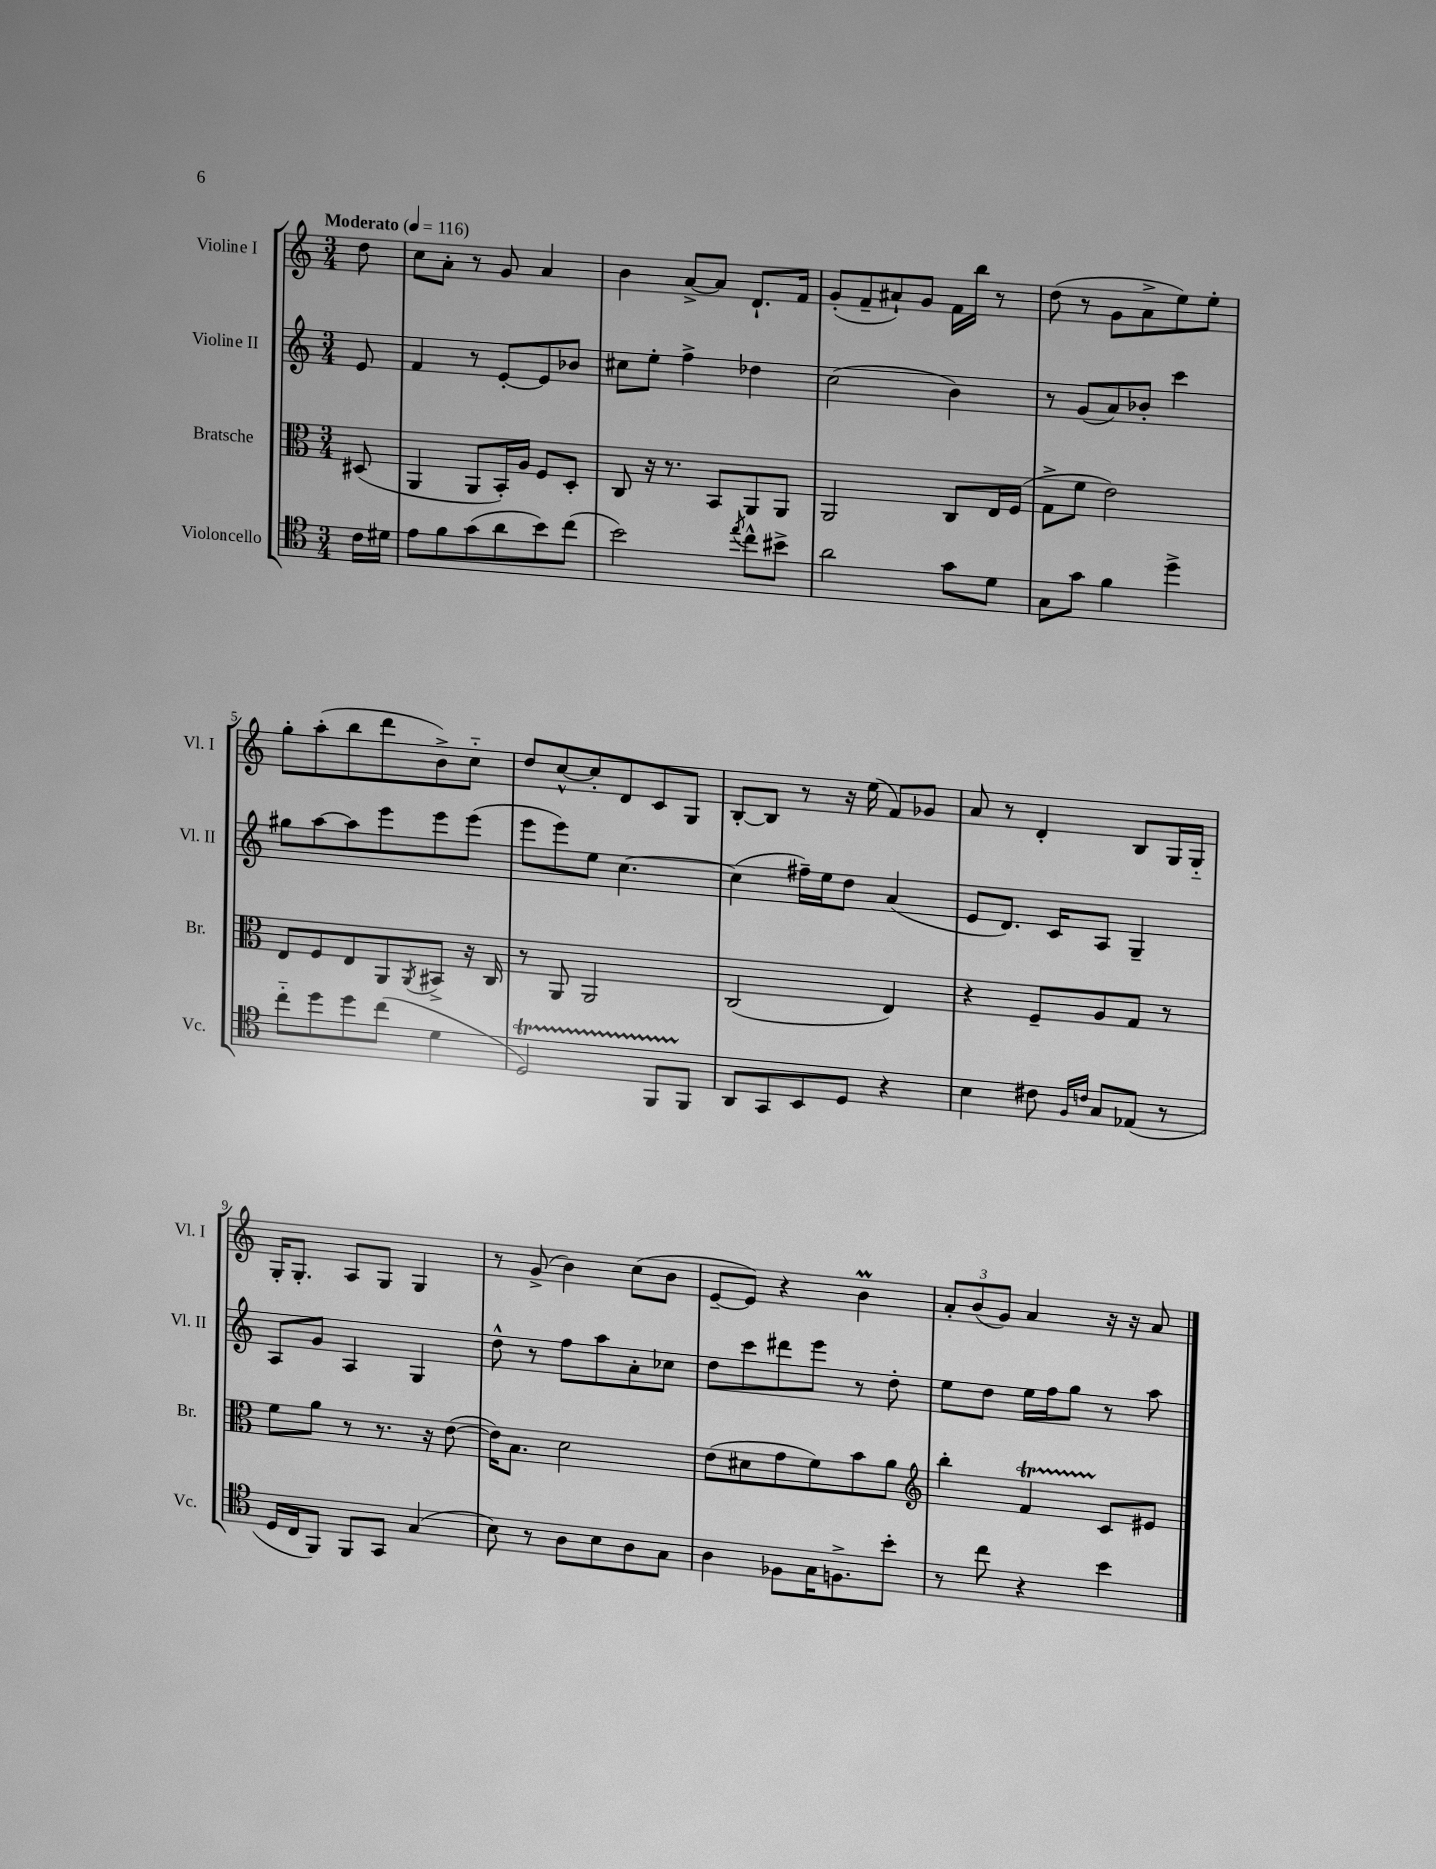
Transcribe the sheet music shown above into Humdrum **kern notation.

**kern	**kern	**kern	**kern
*part4	*part3	*part2	*part1
*staff4	*staff3	*staff2	*staff1
*I"Violoncello	*I"Bratsche	*I"Violine II	*I"Violine I
*I'Vc.	*I'Br.	*I'Vl. II	*I'Vl. I
*clefC4	*clefC3	*clefG2	*clefG2
*k[]	*k[]	*k[]	*k[]
*M3/4	*M3/4	*M3/4	*M3/4
*MM116	*MM116	*MM116	*MM116
=	=	=	=
!	!	!	!LO:TX:a:B:t=Moderato
16c\LL	(8D#X/	8e/	8dd\
16d#X\JJ	.	.	.
=1	=1	=1	=1
8e\L	4AA/	4f/	8cc\L
8f\	.	.	8a'\J
(8g\	8AA/L	8r	8r
8a\	16BB'/L)	[8e'/L	8g/
.	16A/JJ	.	.
8b\)	8F/L	8e/]	4a/
(8cc\J	8D'/J	8b-X/J	.
=2	=2	=2	=2
2b\)	8C/	8cc#X\L	4b\
.	16r	8ee'\J	.
.	8.r	.	.
.	.	4ff^\	[8a^/L
.	8BB/L	.	8a/J]
8qee/	.	.	.
8cc^^\L	8AA/	4dd-X\	8.d`/L
8b#X^\J	8AA/J	.	.
.	.	.	16f/Jk
=3	=3	=3	=3
2a\	2AA/	(2cc\	(8g'/L
.	.	.	8f~/
.	.	.	8a#X`/)
.	.	.	8g/J
8g\L	8C/L	4b\)	16f\LL
.	.	.	16bb\JJ
8d\J	16E/L	.	8r
.	(16F/JJ	.	.
=4	=4	=4	=4
8G\L	8G^\L	8r	(8dd\
8g\J	8f\J	(8g/L	8r
4f\	2e\)	8a/)	8g\L
.	.	8b-X'/J	8a^\
4dd^\	.	4ccc\	8ee\)
.	.	.	8ee'\J
!!LO:LB:g=z
=5	=5	=5	=5
8cc\L	8E/L	8gg#X\L	8gg'\L
8dd\	8F/	[8aa\	(8aa'\
8dd\	8E/	8aa\]	8bb\
(8cc\J	8AA/	8eee\	8ddd\
.	8qAA/	.	.
4d\	8BB#X^/J	8eee\	8b^\)
.	16r	(8eee\J	8cc\J
.	16C/	.	.
=6	=6	=6	=6
2DT/)	8r	8eee\L	8dd/L
.	8AA/	8eee\)	[8cc^^/
.	2AA/	8ee\J	8cc'/]
.	.	[4.cc\	8d/
8FFTTT/L	.	.	8c/
8FF/J	.	.	8G/J
=7	=7	=7	=7
8AA/L	(2C/	(4cc\]	[8B'/L
8GG/	.	.	8B/J]
8BB/	.	16ff#X~\LL)	8r
.	.	16ee\J	.
8D/J	.	8dd\J	16r
.	.	.	(16ee\
4r	4E/)	(4a/	8f/L)
.	.	.	8g-X/J
=8	=8	=8	=8
4B\	4r	8e/L	8a/
.	.	8.d/J)	8r
8c#X\	8F~/L	.	4d'/
.	.	16c/KL	.
16qqF/LL	.	.	.
16qqcn/JJ	.	.	.
8G/L	8A/	8A/J	.
(8E-X/J	8G/J	4G~/	8B/L
8r	8r	.	16G/L
.	.	.	16G/JJ
!!LO:LB:g=z
=9	=9	=9	=9
16D/LL	8f\L	8A/L	16G'/KL
16C/J	.	.	8.G'/J
8FF/J)	8a\J	8g/J	.
8FF/L	8r	4A/	8A/L
8GG/J	8.r	.	8G/J
(4G/	.	4G/	4G/
.	16r	.	.
.	([8e\	.	.
=10	=10	=10	=10
8B\)	16e\KL])	8dd^^\	8r
.	8.B\J	.	.
8r	.	8r	(8g^/
8A\L	2d\	8ff\L	4b\)
8B\	.	8aa\	.
8A\	.	8a'\	(8cc\L
8G\J	.	8cc-X\J	8b\J
=11	=11	=11	=11
4A\	(8e\L	8dd\L	[8e~/L
.	8d#X\	8ccc\	8e/J])
8F-X\L	8g\	8ddd#X\	4r
16G\K	8f\)	8eee\J	.
8.Fn^\	.	.	.
.	8b\	8r	4bm\
8b'\J	8a\J	8dd'\	.
=12	=12	=12	=12
*	*clefG2	*	*
8r	4bb'\	8ee\L	12a'/L
.	.	.	(12b/
8cc\	.	8dd\J	.
.	.	.	12g/J)
4r	4fT/	16ee\LL	4a/
.	.	16ff\J	.
.	.	8gg\J	.
4b\	8c/L	8r	16r
.	.	.	16r
.	8e#X/J	8aa\	8a/
==	==	==	==
*-	*-	*-	*-
